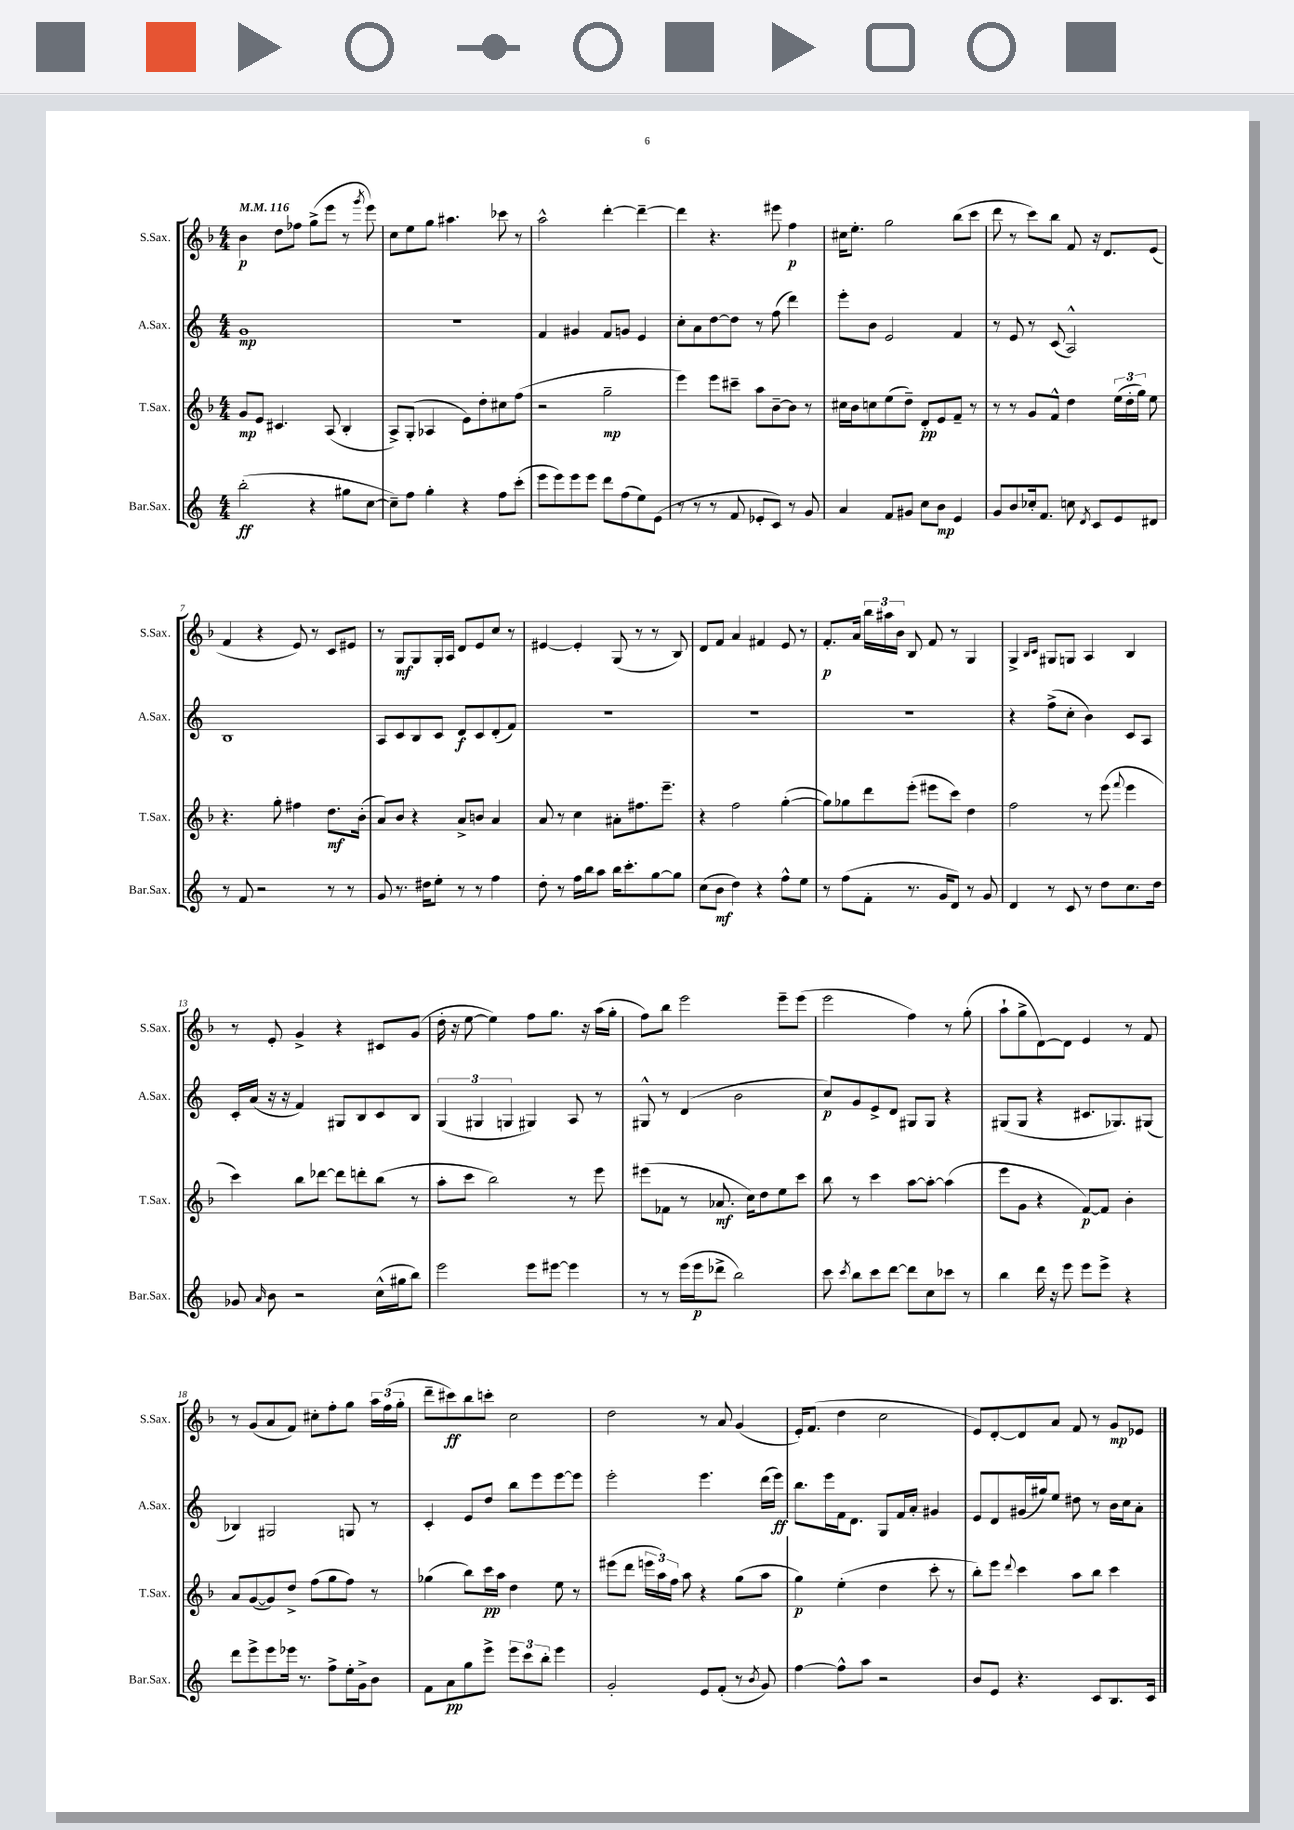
<<
\new StaffGroup <<
\new Staff = "s0" \with { instrumentName = "S.Sax." shortInstrumentName = "S.Sax." } {
    \clef treble \key f \major \numericTimeSignature \time 4/4 \tempo 4 = 116
    \autoBeamOff bes'4\p d''8[ fes''8] g''8[->( e'''8] r8 \acciaccatura { g'''8 } e'''8) |
    c''8[ e''8 g''8] ais''4. ces'''8 r8 |
    a''2-^ d'''4~-. d'''4~-- |
    d'''4 r4. eis'''8 f''4\p |
    cis''16[ e''8.]-. g''2 bes''8[( c'''8] |
    d'''8 r8 c'''8[) bes''8] f'8 r16 d'8.[ e'8]( |
    f'4 r4 e'8) r8 c'8[ eis'8] |
    r8 g8[\mf g8 g16-. a16] d'8[ e'8 c''8] r8 |
    eis'4~ eis'4-. g8( r8 r8 bes8) |
    d'8[ f'8] a'4 fis'4 e'8 r8 |
    f'8.[-.\p a'16] \tuplet 3/2 { bes''16[ ais''16 bes'16] } bes8 f'8 r8 g4 |
    g4-> \grace { bes16[ c'16] } gis8[ g8] a4 bes4 |
    r8 e'8-. g'4-> r4 cis'8[ g'8]( |
    d''16-. r16 e''8~ e''4) f''8[ g''8.] r16 a''16[( g''16]-. |
    f''8[) bes''8] e'''2 e'''8[-- e'''8]( |
    e'''2 f''4) r8 g''8-.( |
    a''8[-! g''8-> d'8~) d'8] e'4 r8 f'8 |
    r8 g'8[( a'8 f'8]) cis''8[-. f''8-. g''8] \tuplet 3/2 { a''16[ f''16( g''16]-. } |
    d'''8[-- cis'''8\ff) bes''8 c'''8]-. c''2 |
    d''2 r8 a'8 g'4( |
    e'16[-.) f'8.]( d''4 c''2 |
    e'8[) d'8~-. d'8 a'8] f'8 r8 g'8[\mp ees'8] \bar "|." |
}
\new Staff = "s1" \with { instrumentName = "A.Sax." shortInstrumentName = "A.Sax." } {
    \clef treble \key c \major \numericTimeSignature \time 4/4
    \autoBeamOff g'1\mp |
    R1 |
    f'4 gis'4 f'8[ g'8] e'4 |
    c''8[-. a'8 d''8~ d''8] r8 f''8( d'''4) |
    e'''8[-. b'8] e'2 f'4 |
    r8 e'8 r8 c'8( a2-^) |
    b1 |
    a8[ c'8 b8 c'8] d'8[\f c'8 d'8-.( f'8]) |
    R1 |
    R1 |
    R1 |
    r4 f''8[->( c''8]-. b'4) c'8[ a8] |
    c'16[-. a'16]( r16 r16 f'4) gis8[ b8 c'8 b8] |
    \tuplet 3/2 { g4( gis4 g4 } gis4) a8 r8 |
    gis8-^ r8 d'4( b'2 |
    c''8[\p) g'8 e'8-> d'8] gis8[ gis8] r4 |
    gis8[( gis8] r4 cis'8.[ ges8.) gis8]( |
    bes4) gis2 g8 r8 |
    c'4-. e'8[ d''8] b''8[ e'''8 e'''8~ e'''8] |
    e'''2-. e'''4. d'''16[( e'''16]\ff) |
    b''8.[ e'''16 f'16 d'8.] g8[ f'16 a'16]-. gis'4 |
    e'8[ d'8 gis'16( gis''16) e''8] dis''8 r8 b'16[ c''16 a'8]-. \bar "|." |
}
\new Staff = "s2" \with { instrumentName = "T.Sax." shortInstrumentName = "T.Sax." } {
    \clef treble \key f \major \numericTimeSignature \time 4/4
    \autoBeamOff g'8[\mp e'8] cis'4. a8( bes4-. |
    a8[->) g8]-.( aes4 e'8[) d''8-. cis''8 f''8]( |
    r2 g''2--\mp |
    e'''4) e'''8[ cis'''8]-- a''8[ bes'8~-- bes'8] r8 |
    cis''16[ bes'16 c''8 e''8( d''8]--) d'8[-.\pp e'8 f'8]-- r8 |
    r8 r8 g'8[ f'8]-^ d''4 \tuplet 3/2 { e''16[( d''16-. g''16]) } e''8 |
    r4. g''8-. fis''4 d''8.[\mf bes'16]-.( |
    a'8[) bes'8] r4 a'8[-> b'8] a'4 |
    a'8 r8 c''4 ais'8[-. fis''8. e'''8.]-- |
    r4 f''2 g''4~-.( |
    g''8[) ges''8 d'''8 e'''8]-.( eis'''8[ c'''8]) d''4 |
    f''2 r8 e'''8( \appoggiatura { f'''8 } e'''4 |
    c'''4) bes''8[ des'''8]~ des'''8[ d'''8-. bes''8]( r8 |
    a''8[-. c'''8] bes''2) r8 e'''8 |
    eis'''8[( fes'8] r8 aes'8.\mf c''16[) d''8 e''8 c'''8] |
    bes''8 r8 c'''4 a''8[~ a''8]~-. a''4( |
    e'''8[ g'8] r4 f'8[~\p) f'8] bes'4-. |
    a'8[ g'8~( g'8) d''8]-> f''8[( g''8 f''8]) r8 |
    ges''4( bes''8[) c'''16\pp a''16] d''4 e''8 r8 |
    eis'''8[( d'''8] \tuplet 3/2 { e'''16[ a''16) f''16] } a''8 r4 g''8[( a''8] |
    g''4\p) e''4-.( d''4 c'''8-. r8 |
    bes''8[-.) e'''8] \appoggiatura { d'''8 } c'''4 a''8[ bes''8] c'''4 \bar "|." |
}
\new Staff = "s3" \with { instrumentName = "Bar.Sax." shortInstrumentName = "Bar.Sax." } {
    \clef treble \key c \major \numericTimeSignature \time 4/4
    \autoBeamOff b''2-.\ff( r4 gis''8[ c''8]~ |
    c''8[--) f''8] g''4-. r4 f''8[ c'''8]-.( |
    e'''8[ e'''8) e'''8 e'''8] d'''8[ f''8( e''8) e'8]( |
    r8 r8 r8 f'8 ees'8[-. c'8]) r8 g'8 |
    a'4 f'8[ gis'8] c''8[ b'8]\mp e'4 |
    g'8[ b'8 ces''16-. f'8.] c''8 \acciaccatura { d'8 } c'8[ e'8 dis'8] |
    r8 f'8 r2 r8 r8 |
    g'8 r8. dis''16[ e''8]-. r8 r8 f''4 |
    d''8-. r8 f''16[ b''16 a''8] b''16[ c'''8.-. g''8~ g''8] |
    c''8[( b'8]\mf d''4) r4 f''8[-^ e''8] |
    r8 f''8[( f'8]-. r8. g'16[ d'8]) r8 g'8 |
    d'4 r8 c'8 r8 d''8[ c''8. d''16] |
    ges'8 \grace { a'16 } b'8 r2 c''16[-^( gis''16 b''8]) |
    e'''2 e'''8[ eis'''8]~ eis'''4 |
    r8 r8 e'''16[( e'''16\p des'''8]-> b''2) |
    c'''8 \acciaccatura { c'''8 } b''8[ c'''8 d'''8]~ d'''8[ c''8 ces'''8] r8 |
    b''4 d'''16 r16 e'''8 e'''8[ e'''8]-> r4 |
    d'''8[ e'''8-> e'''8 ees'''16] r8. f''8[-> e''16-. g'16-> b'8] |
    f'8[ a'8\pp g''8 e'''8]-> \tuplet 3/2 { e'''8[ c'''8 b''8]-. } e'''4 |
    g'2-. e'8[ f'8]-.( r8 \acciaccatura { b'8 } g'8) |
    f''4~ f''8[-^ a''8] r2 |
    b'8[ e'8] r4. c'8[ b8. c'16] \bar "|." |
}
>>
>>
